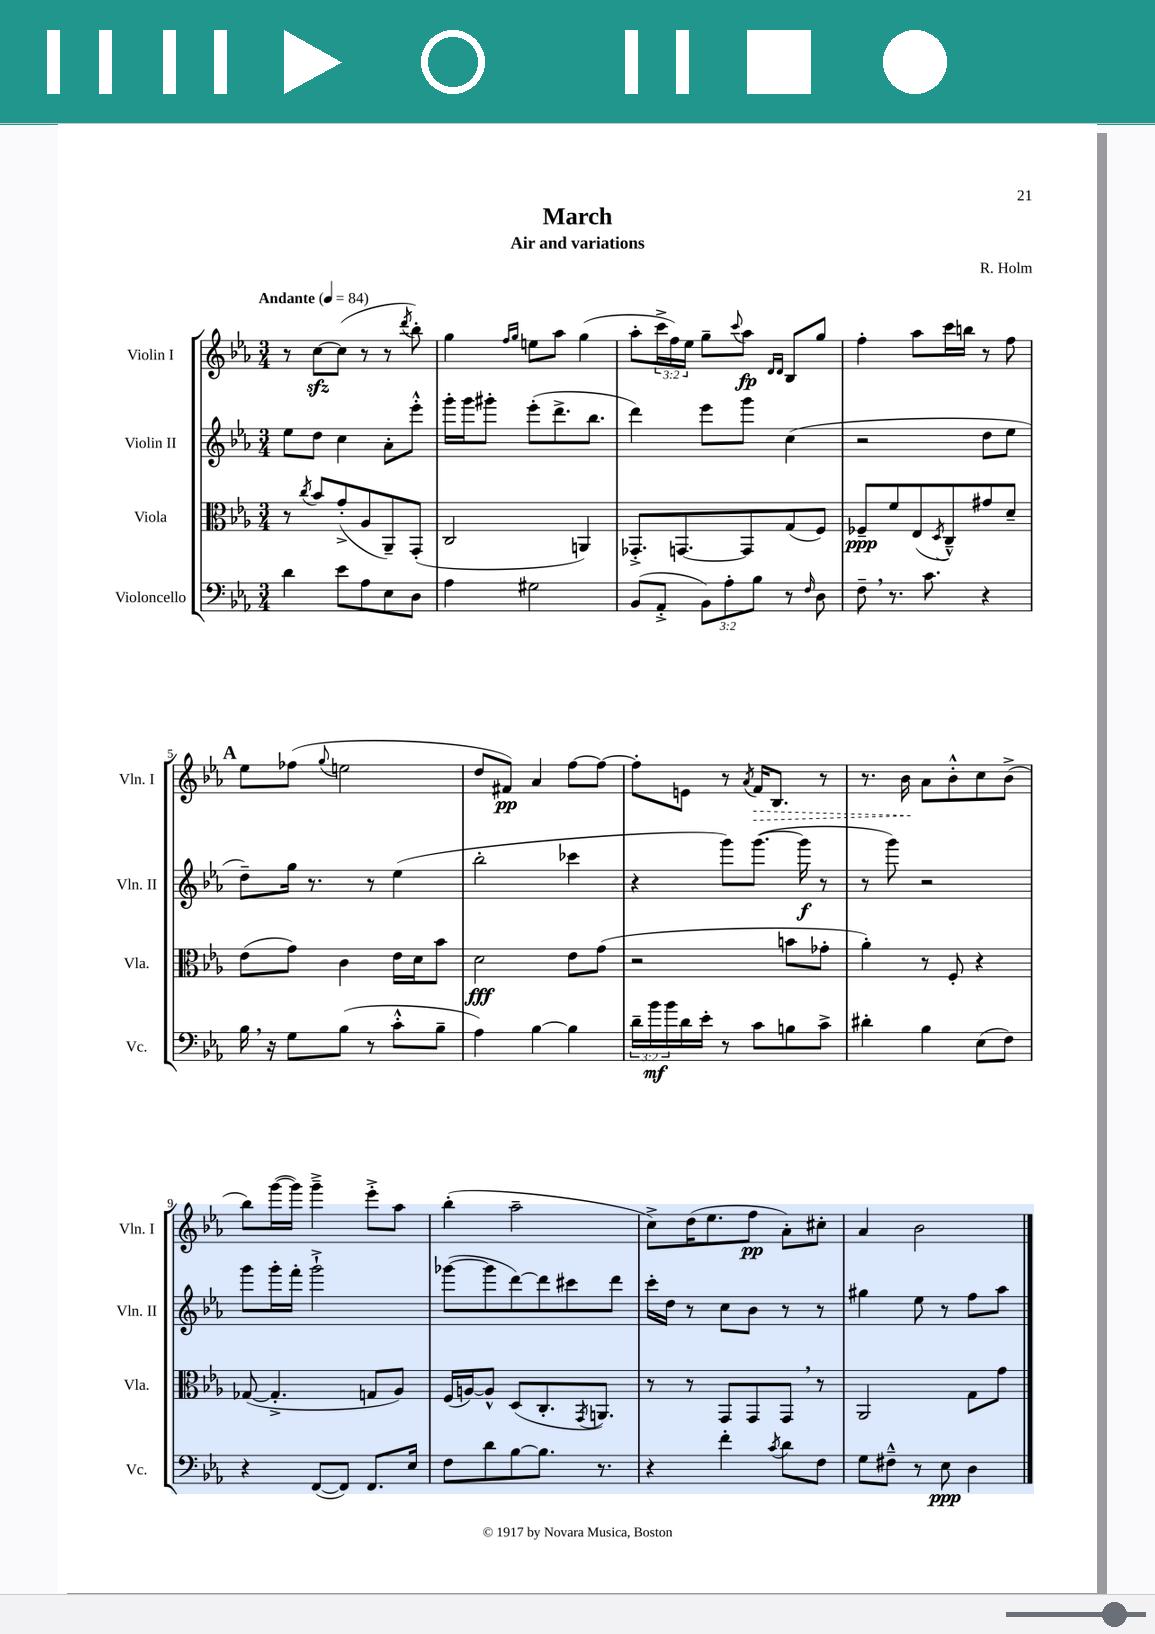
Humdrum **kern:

**kern	**kern	**kern	**kern
*staff4	*staff3	*staff2	*staff1
*clefF4	*clefC3	*clefG2	*clefG2
*k[b-e-a-]	*k[b-e-a-]	*k[b-e-a-]	*k[b-e-a-]
*M3/4	*M3/4	*M3/4	*M3/4
*MM84	*MM84	*MM84	*MM84
4d	8r	8ee-	8r
.	8qcc	.	.
.	8b-	8dd	[8cc
8e-	(8g'^	4cc	(8cc]
8A-	8A-	.	8r
8E-	8AA-~)	8a-'	8r
.	.	.	8qddd
8D	(8GG'	8eee-'^^	8bb-')
=	=	=	=
4A-	2C	16ggg'	4gg
.	.	16ggg	.
.	.	8ggg#'	.
.	.	.	16qqff
.	.	.	16qqgg
2G#	.	(8eee-'	8ee
.	.	8.ddd^	8aa-
.	4AA)	.	(4gg
.	.	8.bb-	.
=	=	=	=
(8BB-	8.GG-'^	4ddd)	8aa-'
8AA-'^	.	.	24ccc^
.	.	.	24ff)
.	[8.GG	.	.
.	.	.	24ee-
12BB-)	.	8eee-	8gg~
12A-'	.	.	.
.	.	.	8qqccc
.	8GG]	8ggg	8aa-
12B-	.	.	.
.	.	.	16qqd
.	.	.	16qqd
8r	(8G	(4cc	8B-
16qqF	.	.	.
8D	8F)	.	8gg
=	=	=	=
8F~	8F-~	2r	4ff'
8.r	8f	.	.
.	(8E-	.	8aa-
8.c	.	.	.
.	8qD	.	.
.	8C~^^)	.	16ccc
.	.	.	16bb
4r	8g#	8dd	8r
.	8d~	8ee-	8ff
=	=	=	=
16B-	(8e-	8dd~)	8ee-
16r	.	.	.
8G	8g)	16gg	(8ff-
.	.	8.r	.
.	.	.	8qqgg
(8B-	4c	.	2ee
8r	.	8r	.
8c'^^	16e-	(4ee-	.
.	16d	.	.
8B-~	8b-	.	.
=	=	=	=
4A-)	2d	2bb-'	8dd
.	.	.	8f#)
[4B-	.	.	4a-
4B-]	8e-	4ccc-	[8ff
.	(8g	.	8ff_
=	=	=	=
24d~	2r	4r	8ff']
24b-	.	.	.
24b-	.	.	.
16d	.	.	8e
16e-'	.	.	.
8r	.	8ggg)	8r
.	.	.	8qa-
8c	.	([8.ggg	16f
.	.	.	8.B-
8B	8b	.	.
.	.	16ggg]	.
8c^	8g-'	8r	8r
=	=	=	=
4d#'	4a-')	8r	8.r
.	.	8ggg)	.
.	.	.	16b-
4B-	8r	2r	8a-
.	8F'	.	8b-'^^
(8E-	4r	.	8cc
8F)	.	.	(8b-^
=	=	=	=
4r	([8G-	8ggg	8bb-)
.	4.G-'^]	16ggg'	([16ggg
.	.	16fff'	16ggg])
([8FF	.	2ggg`^	4ggg~^
8FF])	.	.	.
8.FF	8G	.	8eee-'^
.	8A-)	.	8aa-
16E-	.	.	.
=	=	=	=
8F	(16F	([8ggg-	(4bb-'
.	[16A)	.	.
8d	8A^^]	8ggg-]	.
[8B-	(8D	[8ddd)	2aa-~
8.B-]	8.C'	8ddd]	.
.	.	8ccc#	.
.	8qGG	.	.
8.r	8.AA)	.	.
.	.	8ddd	.
=	=	=	=
4r	8r	16ccc'	8cc^)
.	.	16dd	.
.	8r	8r	(16dd
.	.	.	8.ee-
4f'	8GG	8cc	.
.	8GG	8b-	8ff
8qc	.	.	.
8d	8GG	8r	8a-')
8F	8r	8r	8cc#'
=	=	=	=
8G	2AA-	4gg#	4a-
8F#~^^	.	.	.
8r	.	8ee-	2b-
8E-	.	8r	.
4D	8G	8ff	.
.	8g	8aa-	.
==	==	==	==
*-	*-	*-	*-
